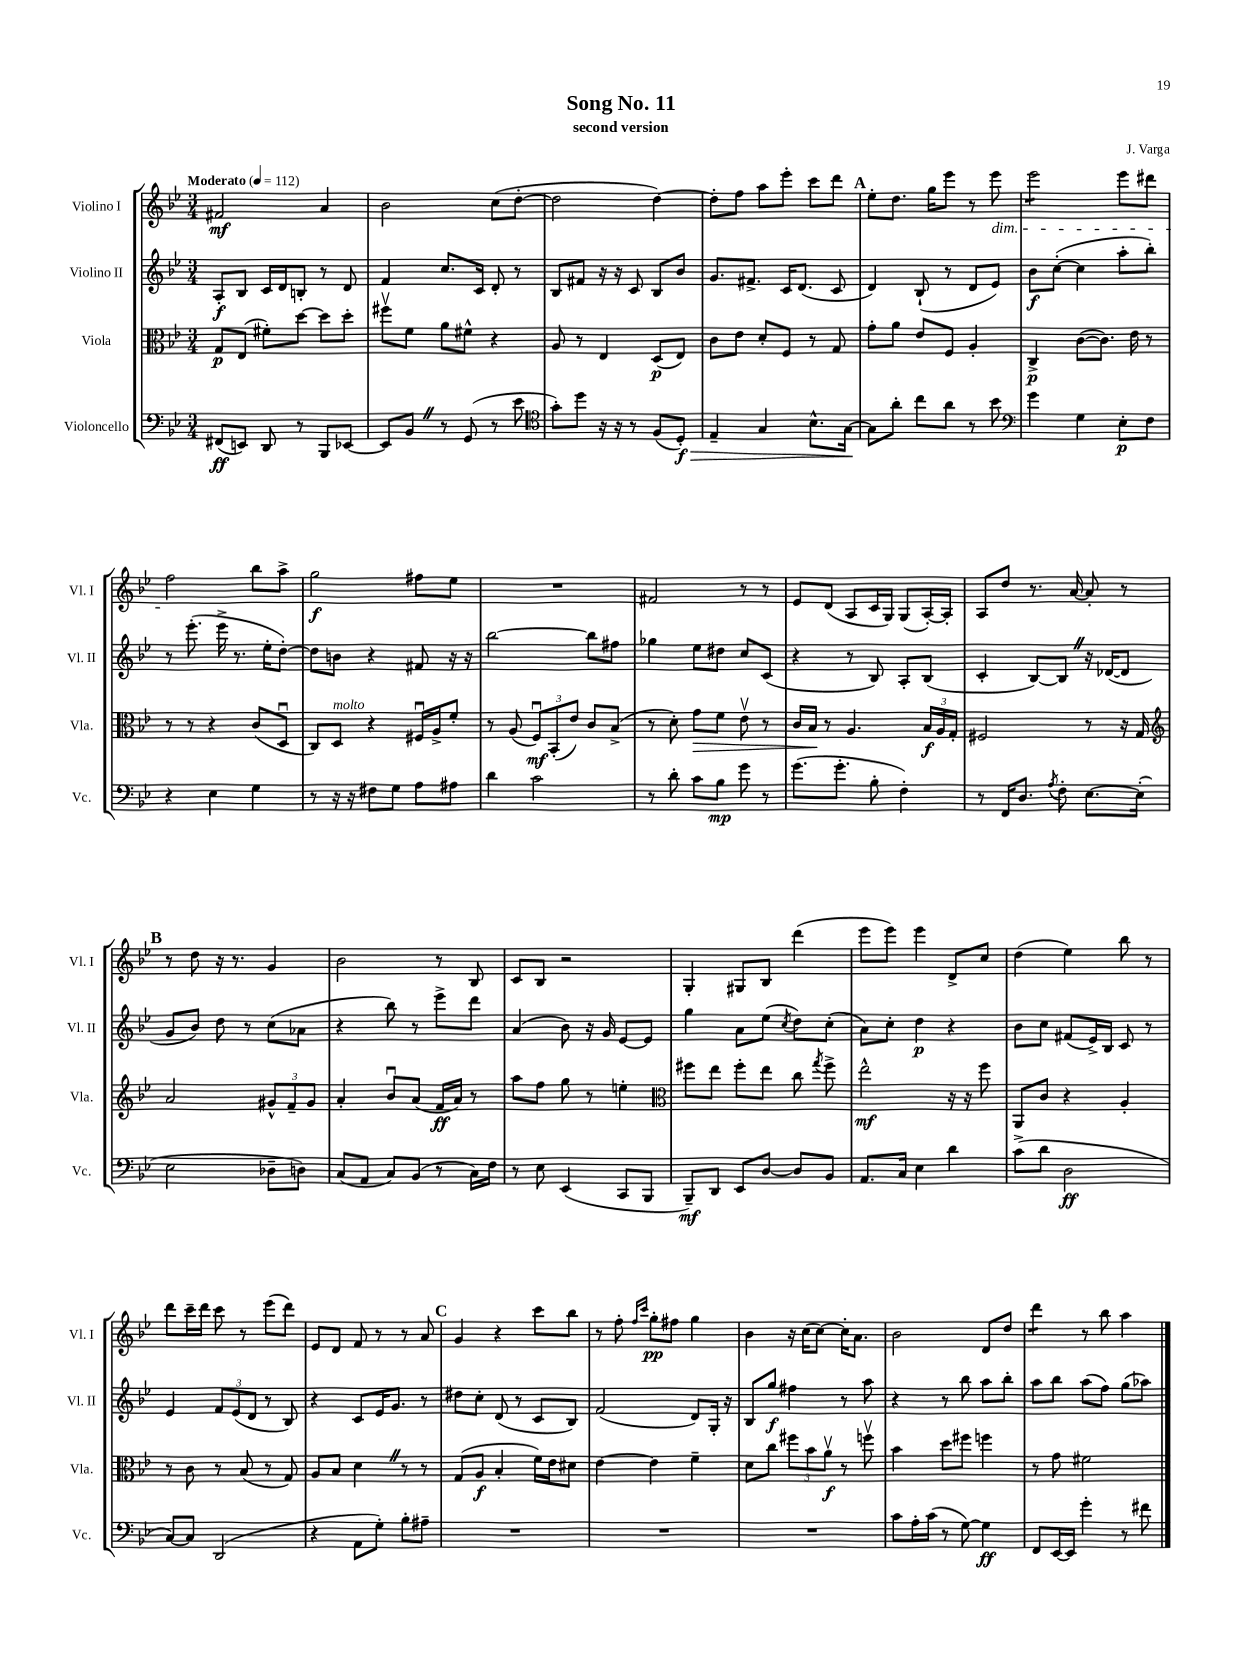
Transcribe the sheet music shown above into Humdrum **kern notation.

**kern	**dynam	**kern	**dynam	**kern	**dynam	**kern	**dynam
*part4	*part4	*part3	*part3	*part2	*part2	*part1	*part1
*staff4	*staff4	*staff3	*staff3	*staff2	*staff2	*staff1	*staff1
*I"Violoncello	*	*I"Viola	*	*I"Violino II	*	*I"Violino I	*
*I'Vc.	*	*I'Vla.	*	*I'Vl. II	*	*I'Vl. I	*
*clefF4	*	*clefC3	*	*clefG2	*	*clefG2	*
*k[b-e-]	*	*k[b-e-]	*	*k[b-e-]	*	*k[b-e-]	*
*M3/4	*	*M3/4	*	*M3/4	*	*M3/4	*
*MM112	*	*MM112	*	*MM112	*	*MM112	*
=1	=1	=1	=1	=1	=1	=1	=1
!	!	!	!	!	!	!LO:TX:a:B:t=Moderato	!
(8FF#X/L	ff	8G/L	p	8A'/L	f	2f#X/	mf
8EEn/J)	.	(8E-/J	.	8B-/J	.	.	.
8DD/	.	8f#X'\L)	.	16c/LL	.	.	.
.	.	.	.	16d/J	.	.	.
8r	.	[8dd\J	.	8Bn'/J	.	.	.
8BBB-/L	.	8dd\L]	.	8r	.	4a/	.
[8EE-X/J	.	8dd'\J	.	8d/	.	.	.
=2	=2	=2	=2	=2	=2	=2	=2
8EE-/L]	.	8ff#Xv\L	.	4f/	.	2b-\	.
8BB-Z/J	.	8f\J	.	.	.	.	.
8r	.	8a\L	.	8.cc/L	.	.	.
(8GG/	.	8f#X^^\J	.	.	.	.	.
.	.	.	.	16c/Jk	.	.	.
8r	.	4r	.	8d'/	.	(8cc\L	.
8e-\	.	.	.	8r	.	[8dd'\J	.
=3	=3	=3	=3	=3	=3	=3	=3
*clefC4	*	*	*	*	*	*	*
8g'\L)	.	8A/	.	8B-/L	.	2dd\]	.
8dd\J	.	8r	.	8f#X/J	.	.	.
16r	.	4E-/	.	16r	.	.	.
16r	.	.	.	16r	.	.	.
8r	.	.	.	8c/	.	.	.
(8F/L	.	(8D/L	p	8B-/L	.	[4dd\)	.
!	!LO:HP:b	!	!	!	!	!	!
8D'/J)	> f	8E-/J)	.	8b-/J	.	.	.
=4	=4	=4	=4	=4	=4	=4	=4
4E-~/	.	8c\L	.	8.g/L	.	8dd'\L]	.
.	.	8e-\J	.	.	.	8ff\J	.
.	.	.	.	8.f#X^/J	.	.	.
4G/	.	8d'/L	.	.	.	8aa\L	.
.	.	8F/J	.	16c/KL	.	8eee-'\J	.
.	.	.	.	(8.d/J	.	.	.
8.B-^^\L	.	8r	.	.	.	8ccc\L	.
.	.	8G/	.	8c/	.	8ddd\J	.
[16G\Jk	.	.	.	.	.	.	.
.	]	.	.	.	.	.	.
!!LO:REH:place=s1:t=A
=5	=5	=5	=5	=5	=5	=5	=5
8G\L]	.	8g'\L	.	4d/)	.	8ee-'\L	.
8a'\J	.	8a\J	.	.	.	8.dd\J	.
8cc\L	.	8e-/L	.	(8B-`/	.	.	.
.	.	.	.	.	.	16gg\KL	.
8a\J	.	8F/J	.	8r	.	8eee-\J	.
8r	.	4A'/	.	8d/L	.	8r	.
!	!	!	!	!	!	!LO:TX:b:i:t=dim.	!
8b-\	.	.	.	8e-/J)	.	8eee-\	.
=6	=6	=6	=6	=6	=6	=6	=6
*clefF4	*	*	*	*	*	*	*
*	*	*	*	*	*	*tremolo	*
4g\	.	4C^/	p	8b-\L	f	8eee-\L	.
.	.	.	.	([8cc'\J	.	8eee-\	.
4G\	.	([8c\L	.	4cc\]	.	8eee-\	.
.	.	8.c\J])	.	.	.	8eee-\J	.
*	*	*	*	*	*	*Xtremolo	*
8E-'\L	p	.	.	8aa'\L	.	8eee-\L	.
.	.	16e-\	.	.	.	.	.
8F\J	.	8r	.	8bb-'\J)	.	8ddd#X\J	.
!!LO:LB:g=z
=7	=7	=7	=7	=7	=7	=7	=7
4r	.	8r	.	8r	.	2ff\	.
.	.	8r	.	(8.eee-'\	.	.	.
4E-\	.	4r	.	.	.	.	.
.	.	.	.	16eee-^\	.	.	.
.	.	.	.	8.r	.	.	.
4G\	.	(8c/L	.	.	.	8bb-\L	.
.	.	.	.	16ee-'\KL	.	.	.
.	.	8Du/J	.	[8dd'\J)	.	8aa^\J	.
=8	=8	=8	=8	=8	=8	=8	=8
8r	.	8C/L)	.	8dd\L]	.	2gg\	f
!	!	!LO:TX:a:i:t=molto	!	!	!	!	!
16r	.	8D/J	.	8bn\J	.	.	.
16r	.	.	.	.	.	.	.
8F#X\L	.	4r	.	4r	.	.	.
8G\J	.	.	.	.	.	.	.
8A\L	.	16F#Xu/LL	.	8f#X/	.	8ff#X\L	.
.	.	16A^/J	.	.	.	.	.
8A#X\J	.	8f'/J	.	16r	.	8ee-\J	.
.	.	.	.	16r	.	.	.
=9	=9	=9	=9	=9	=9	=9	=9
4d\	.	8r	.	[2bb-\	.	2.r	.
.	.	(8A/	.	.	.	.	.
2c\	.	12Fu/L)	mf	.	.	.	.
.	.	(12BB-'/	.	.	.	.	.
.	.	12e-/J)	.	.	.	.	.
.	.	8c/L	.	8bb-\L]	.	.	.
.	.	(8B-^/J	.	8ff#X\J	.	.	.
=10	=10	=10	=10	=10	=10	=10	=10
8r	.	8r	.	4gg-X\	.	2f#X/	.
8d'\	.	8d'\)	.	.	.	.	.
!	!	!	!LO:HP:b	!	!	!	!
8c\L	.	8g\L	>	8ee-\L	.	.	.
8B-\J	mp	8f\J	.	8dd#X\J	.	.	.
8g\	.	8e-v\	.	8cc/L	.	8r	.
8r	.	8r	.	(8c/J	.	8r	.
=11	=11	=11	=11	=11	=11	=11	=11
(8.g\L	.	16c/LL	.	4r	.	8e-/L	.
.	.	16B-/JJ	.	.	.	.	.
.	.	8r	]	.	.	(8d/J	.
8.g'\J	.	.	.	.	.	.	.
.	.	4.A/	.	8r	.	8A/L	.
8B-'\	.	.	.	8B-/)	.	16c/L	.
.	.	.	.	.	.	16G/JJ)	.
4F'\)	.	.	.	8A'/L	.	(8G/L	.
.	.	24B-/LL	f	(8B-/J	.	[16A'/L)	.
.	.	24A/	.	.	.	.	.
.	.	.	.	.	.	16A'/JJ]	.
.	.	24G'/JJ	.	.	.	.	.
=12	=12	=12	=12	=12	=12	=12	=12
8r	.	2F#X/	.	4c'/	.	8A/L	.
16FF/KL	.	.	.	.	.	8dd/J	.
8.D/J	.	.	.	.	.	.	.
.	.	.	.	[8B-/L)	.	8.r	.
8qA/	.	.	.	.	.	.	.
8F'\	.	.	.	8B-Z/J]	.	.	.
.	.	.	.	.	.	[16a/	.
[8.E-\L	.	8r	.	16r	.	8a'/]	.
.	.	.	.	([16d-X/KL	.	.	.
.	.	16r	.	8d-/J]	.	8r	.
(16E-'\Jk]	.	16G/	.	.	.	.	.
!!LO:LB:g=z
!!LO:REH:place=s1:t=B
=13	=13	=13	=13	=13	=13	=13	=13
*	*	*clefG2	*	*	*	*	*
2E-\	.	2a/	.	8g/L	.	8r	.
.	.	.	.	8b-/J)	.	8dd\	.
.	.	.	.	8dd\	.	16r	.
.	.	.	.	.	.	8.r	.
.	.	.	.	8r	.	.	.
8D-X~\L	.	12g#X^^/L	.	(8cc\L	.	4g/	.
.	.	12f~/	.	.	.	.	.
8Dn\J)	.	.	.	8a-X\J	.	.	.
.	.	12g#/J	.	.	.	.	.
=14	=14	=14	=14	=14	=14	=14	=14
(8C/L	.	4a'/	.	4r	.	2b-\	.
8AA/J	.	.	.	.	.	.	.
8C/L)	.	8b-u/L	.	8bb-\)	.	.	.
(8BB-/J	.	(8a/J	.	8r	.	.	.
8r	.	16f/LL	ff	8eee-^\L	.	8r	.
.	.	16a/JJ)	.	.	.	.	.
16C\LL)	.	8r	.	8ddd\J	.	8B-/	.
16F\JJ	.	.	.	.	.	.	.
=15	=15	=15	=15	=15	=15	=15	=15
8r	.	8aa\L	.	(4a/	.	8c/L	.
8E-\	.	8ff\J	.	.	.	8B-/J	.
(4EE-/	.	8gg\	.	8b-\)	.	2r	.
.	.	8r	.	16r	.	.	.
.	.	.	.	16g/	.	.	.
8CC/L	.	4een'\	.	[8e-/L	.	.	.
8BBB-/J	.	.	.	8e-/J]	.	.	.
=16	=16	=16	=16	=16	=16	=16	=16
*	*	*clefC3	*	*	*	*	*
8BBB-~/L)	mf	8ff#X\L	.	4gg\	.	4G'/	.
8DD/J	.	8ee-\J	.	.	.	.	.
8EE-/L	.	8ff#'\L	.	8a\L	.	8G#X/L	.
[8D/J	.	8ee-\J	.	(8ee-\J	.	8B-/J	.
.	.	.	.	8qcc/	.	.	.
8D/L]	.	8cc\	.	8dd\L)	.	(4ddd\	.
.	.	8qgg/	.	.	.	.	.
8BB-/J	.	8ff#^\	.	(8cc'\J	.	.	.
=17	=17	=17	=17	=17	=17	=17	=17
8.AA/L	.	2ee-^^\	mf	8a\L)	.	8eee-\L	.
.	.	.	.	8cc'\J	.	8eee-\J)	.
16C/Jk	.	.	.	.	.	.	.
4E-\	.	.	.	4dd\	p	4eee-\	.
4d\	.	16r	.	4r	.	8d^/L	.
.	.	16r	.	.	.	.	.
.	.	8ff\	.	.	.	8cc/J	.
=18	=18	=18	=18	=18	=18	=18	=18
(8c^\L	.	8AA/L	.	8b-\L	.	(4dd\	.
8d\J	.	8c/J	.	8cc\J	.	.	.
2D\	ff	4r	.	(8f#X/L	.	4ee-\)	.
.	.	.	.	16e-^/L)	.	.	.
.	.	.	.	16B-/JJ	.	.	.
.	.	4A'/	.	8c/	.	8bb-\	.
.	.	.	.	8r	.	8r	.
!!LO:LB:g=z
=19	=19	=19	=19	=19	=19	=19	=19
[8C/L)	.	8r	.	4e-/	.	8ddd\L	.
8C/J]	.	8c\	.	.	.	16ccc~\L	.
.	.	.	.	.	.	16ddd\JJ	.
(2DD/	.	8r	.	12f/L	.	8ccc\	.
.	.	.	.	(12e-/	.	.	.
.	.	(8B-/	.	.	.	8r	.
.	.	.	.	12d/J	.	.	.
.	.	8r	.	8r	.	(8eee-\L	.
.	.	8G/)	.	8B-/)	.	8ddd\J)	.
=20	=20	=20	=20	=20	=20	=20	=20
4r	.	8A/L	.	4r	.	8e-/L	.
.	.	8B-/J	.	.	.	8d/J	.
8AA\L	.	4dZ\	.	8c/L	.	8f/	.
8G'\J)	.	.	.	16e-/K	.	8r	.
.	.	.	.	8.g/J	.	.	.
8B-'\L	.	8r	.	.	.	8r	.
8A#X~\J	.	8r	.	8r	.	8a/	.
!!LO:REH:place=s1:t=C
=21	=21	=21	=21	=21	=21	=21	=21
2.r	.	(8G/L	.	8dd#X\L	.	4g/	.
.	.	8A/J	f	8cc'\J	.	.	.
.	.	4B-'/	.	(8d/	.	4r	.
.	.	.	.	8r	.	.	.
.	.	16f\LL)	.	8c/L	.	8ccc\L	.
.	.	16e-\J	.	.	.	.	.
.	.	8d#X\J	.	8B-/J)	.	8bb-\J	.
=22	=22	=22	=22	=22	=22	=22	=22
2.r	.	[4e-\	.	(2f/	.	8r	.
.	.	.	.	.	.	8ff'\	.
.	.	.	.	.	.	16qqff/LL	.
.	.	.	.	.	.	16qqccc/JJ	.
.	.	4e-\]	.	.	.	8gg'\L	pp
.	.	.	.	.	.	8ff#X\J	.
.	.	4f~\	.	8d/L)	.	4gg\	.
.	.	.	.	16G'/Jk	.	.	.
.	.	.	.	16r	.	.	.
=23	=23	=23	=23	=23	=23	=23	=23
2.r	.	8d\L	.	8B-/L	.	4b-\	.
.	.	8cc\J	.	8gg/J	f	.	.
.	.	12ff#X\L	.	4ff#X\	.	16r	.
.	.	.	.	.	.	(16cc\KL	.
.	.	12b-\	.	.	.	.	.
.	.	.	.	.	.	[8cc\J)	.
.	.	12av\J	f	.	.	.	.
.	.	8r	.	8r	.	16cc'\KL]	.
.	.	.	.	.	.	8.a\J	.
.	.	8ffnv\	.	8aa\	.	.	.
=24	=24	=24	=24	=24	=24	=24	=24
8c\L	.	4b-\	.	4r	.	2b-\	.
16A'\L	.	.	.	.	.	.	.
(16c\JJ	.	.	.	.	.	.	.
8r	.	8dd\L	.	8r	.	.	.
[8G\)	.	8ff#X\J	.	8bb-\	.	.	.
4G\]	ff	4ffn\	.	8aa\L	.	8d/L	.
.	.	.	.	8bb-'\J	.	8dd/J	.
=25	=25	=25	=25	=25	=25	=25	=25
*	*	*	*	*	*	*tremolo	*
8FF/L	.	8r	.	8aa\L	.	8ddd\L	.
[16EE-/L	.	8g\	.	8bb-\J	.	8ddd\J	.
*	*	*	*	*	*	*Xtremolo	*
16EE-/JJ]	.	.	.	.	.	.	.
4g'\	.	2f#X\	.	(8aa\L	.	8r	.
.	.	.	.	8ff\J)	.	8bb-\	.
8r	.	.	.	(8gg\L	.	4aa\	.
8f#X\	.	.	.	8aa-X\J)	.	.	.
==	==	==	==	==	==	==	==
*-	*-	*-	*-	*-	*-	*-	*-
